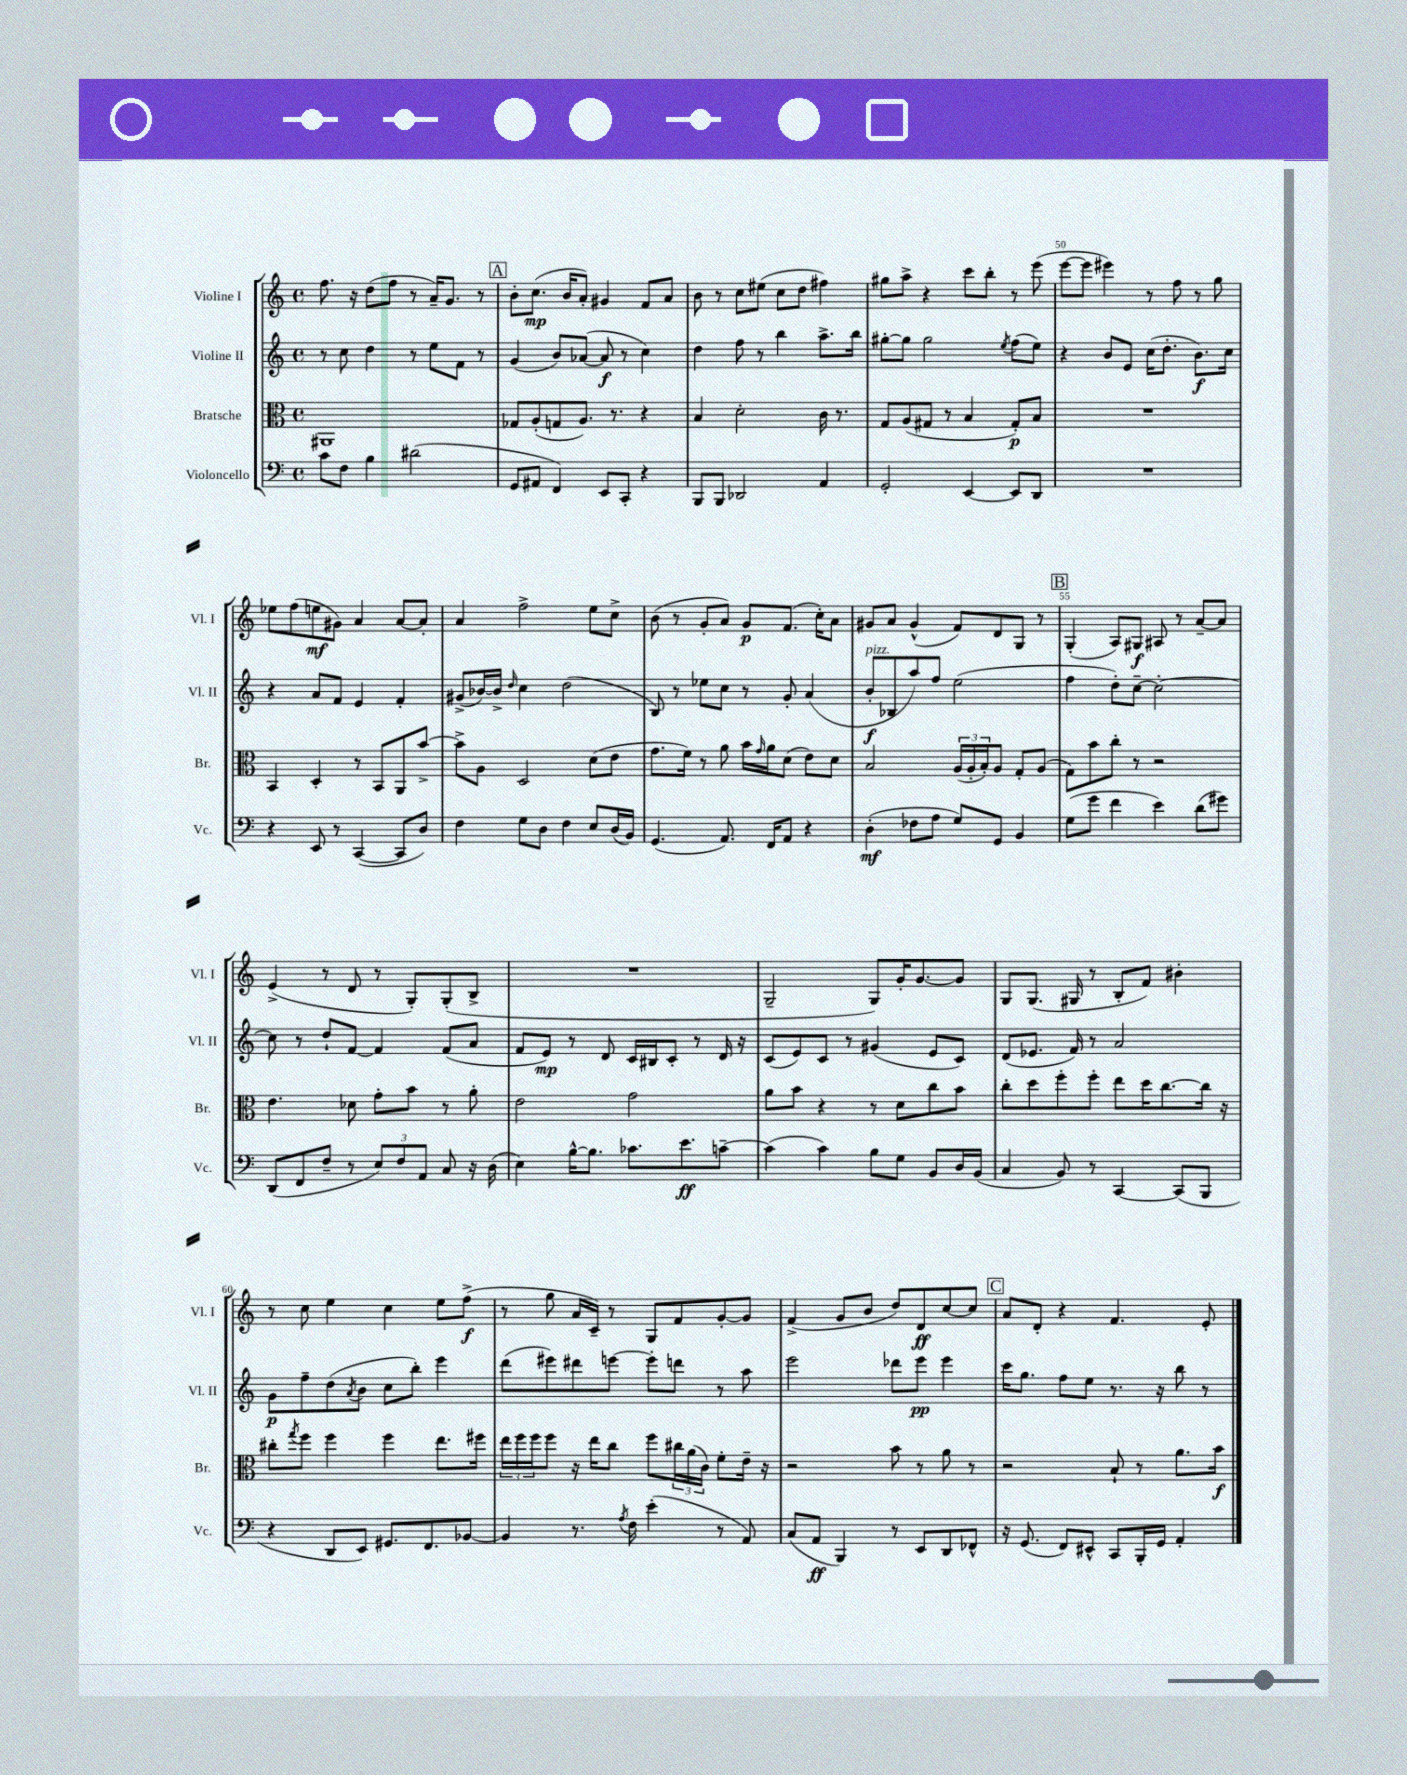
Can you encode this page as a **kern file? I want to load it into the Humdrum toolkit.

**kern	**dynam	**kern	**dynam	**kern	**dynam	**kern	**dynam
*part4	*part4	*part3	*part3	*part2	*part2	*part1	*part1
*staff4	*staff4	*staff3	*staff3	*staff2	*staff2	*staff1	*staff1
*I"Violoncello	*	*I"Bratsche	*	*I"Violine II	*	*I"Violine I	*
*I'Vc.	*	*I'Br.	*	*I'Vl. II	*	*I'Vl. I	*
*clefF4	*	*clefC3	*	*clefG2	*	*clefG2	*
*k[]	*	*k[]	*	*k[]	*	*k[]	*
*M4/4	*	*M4/4	*	*M4/4	*	*M4/4	*
*met(c)	*	*met(c)	*	*met(c)	*	*met(c)	*
=46	=46	=46	=46	=46	=46	=46	=46
8c\L	.	1AA#X	.	8r	.	8.ff\	.
8F\J	.	.	.	8cc\	.	.	.
.	.	.	.	.	.	16r	.
4B\	.	.	.	4dd\	.	(8dd\L	.
.	.	.	.	.	.	8ff\J	.
(2d#X\	.	.	.	8r	.	8r	.
.	.	.	.	8ee\L	.	16a~/KL)	.
.	.	.	.	.	.	8.g/J	.
.	.	.	.	8f\J	.	.	.
.	.	.	.	8r	.	8r	.
!!LO:REH:place=s1:t=A
=47	=47	=47	=47	=47	=47	=47	=47
8GG/L	.	8G-X/L	.	(4g/	.	8b'\L	.
8AA#X/J	.	(8A'/	.	.	.	(8.cc\J	mp
4FF/)	.	8Gn/	.	8b/L)	.	.	.
.	.	.	.	.	.	16b/KL	.
.	.	8.A/J)	.	([8a-X/J	.	8a'/J)	.
8EE/L	.	.	.	8a-/]	f	4g#X/	.
.	.	8.r	.	.	.	.	.
8CC'/J	.	.	.	8r	.	.	.
4r	.	4r	.	4cc\)	.	8f/L	.
.	.	.	.	.	.	8a/J	.
=48	=48	=48	=48	=48	=48	=48	=48
8BBB/L	.	4B/	.	4dd\	.	8b\	.
8BBB/J	.	.	.	.	.	8r	.
2DD-X/	.	2d'\	.	8ff\	.	8cc\L	.
.	.	.	.	8r	.	(8ee#X\J	.
.	.	.	.	4bb\	.	8cc\L	.
.	.	.	.	.	.	8dd\J	.
4AA/	.	16c\	.	8.aa^\L	.	4ff#X\)	.
.	.	8.r	.	.	.	.	.
.	.	.	.	16bb\Jk	.	.	.
=49	=49	=49	=49	=49	=49	=49	=49
2GG'/	.	8G/L	.	[8gg#X'\L	.	8gg#X\L	.
.	.	(8A/	.	8gg#\J]	.	8aa^\J	.
.	.	8G#X/J	.	2gg#\	.	4r	.
.	.	8r	.	.	.	.	.
[4EE/	.	4B/	.	.	.	8ccc\L	.
.	.	.	.	.	.	8bb'\J	.
.	.	.	.	8qee/	.	.	.
8EE/L]	.	8G#'/L)	p	(8ff\L	.	8r	.
8DD/J	.	8B/J	.	8ee\J)	.	(8eee\	.
=50	=50	=50	=50	=50	=50	=50	=50
1r	.	1r	.	4r	.	[8eee\L	.
.	.	.	.	.	.	8eee\J]	.
.	.	.	.	8b/L	.	4eee#X\)	.
.	.	.	.	8e/J	.	.	.
.	.	.	.	(16cc\KL	.	8r	.
.	.	.	.	8.dd'\J	.	.	.
.	.	.	.	.	.	8ff\	.
.	.	.	.	8.b\L)	f	8r	.
.	.	.	.	.	.	8gg\	.
.	.	.	.	16cc\Jk	.	.	.
!!LO:LB:g=z
=51	=51	=51	=51	=51	=51	=51	=51
4r	.	4BB/	.	4r	.	8ee-X\L	.
.	.	.	.	.	.	(8ff\	.
8EE/	.	4D'/	.	8a/L	.	8een\	mf
8r	.	.	.	8f/J	.	8g#X\J)	.
([4CC/	.	8r	.	4e/	.	4a/	.
.	.	8BB/L	.	.	.	.	.
8CC/L]	.	8AA/	.	4f'/	.	[8a/L	.
8D/J)	.	[8b^/J	.	.	.	8a'/J]	.
=52	=52	=52	=52	=52	=52	=52	=52
4F\	.	8b^\L]	.	(8g#X^/L	.	4a/	.
.	.	8A\J	.	[16b-X/L)	.	.	.
.	.	.	.	16b-^/JJ]	.	.	.
.	.	.	.	16qqdd/	.	.	.
8G\L	.	2D/	.	4cc\	.	2ff^\	.
8D\J	.	.	.	.	.	.	.
4F\	.	.	.	(2dd\	.	.	.
8E/L	.	(8d\L	.	.	.	8ee\L	.
(16D/L	.	8e\J	.	.	.	8cc^\J	.
16BB/JJ)	.	.	.	.	.	.	.
=53	=53	=53	=53	=53	=53	=53	=53
(4.GG/	.	8.g\L	.	8B/)	.	(8b\	.
.	.	.	.	8r	.	8r	.
.	.	16f\Jk)	.	.	.	.	.
.	.	8r	.	8ee-X\L	.	8g'/L	.
8.AA/)	.	8a\	.	8cc\J	.	8a/J)	.
.	.	16b\LL	.	8r	.	8g/L	p
.	.	16qqg/	.	.	.	.	.
16FF/KL	.	16a\J	.	.	.	.	.
8AA/J	.	(8d\J	.	8g'/	.	(8.f/J	.
4r	.	8e\L)	.	(4a/	.	.	.
.	.	.	.	.	.	16cc'\KL)	.
.	.	8d\J	.	.	.	8a\J	.
=54	=54	=54	=54	=54	=54	=54	=54
!	!	!	!	!LO:TX:a:i:t=pizz.	!	!	!
(4D'\	mf	2B/	.	8b'/L	f	8g#X/L	.
.	.	.	.	8B-X/	.	8a/J	.
8F-X\L	.	.	.	8aa/)	.	(4g#^^/	.
8A\J	.	.	.	8ff/J	.	.	.
8G/L)	.	(24A/LL	.	(2ee\	.	8f/L)	.
.	.	24A'/	.	.	.	.	.
.	.	24B'/J)	.	.	.	.	.
8GG/J	.	8A/J	.	.	.	8d/	.
4BB/	.	8G'/L	.	.	.	8G/J	.
.	.	(8A/J	.	.	.	8r	.
!!LO:REH:place=s1:t=B
=55	=55	=55	=55	=55	=55	=55	=55
(8G\L	.	8G\L)	.	4ff\	.	(4G'/	.
8g\J	.	8b\	.	.	.	.	.
4f\	.	8cc'\J	.	8dd'\L)	.	8A/L)	.
.	.	8r	.	[8cc~\J	.	8G#X/J	f
4e\)	.	2r	.	2cc'\_	.	8A#X/	.
.	.	.	.	.	.	8r	.
(8d\L	.	.	.	.	.	[8a~/L	.
8g#X\J)	.	.	.	.	.	8a/J]	.
!!LO:LB:g=z
=56	=56	=56	=56	=56	=56	=56	=56
(8DD/L	.	4.e\	.	8cc\]	.	(4e^/	.
8FF/	.	.	.	8r	.	.	.
8F~/J	.	.	.	8dd`/L	.	8r	.
8r	.	8d-X\	.	[8f/J	.	8d/	.
12E/L)	.	8g'\L	.	4f/]	.	8r	.
12F/	.	.	.	.	.	.	.
.	.	8b\J	.	.	.	8G'/L)	.
12AA/J	.	.	.	.	.	.	.
8C/	.	8r	.	(8f/L	.	(8G'/	.
16r	.	8a'\	.	8a/J	.	8B^/J	.
(16D\	.	.	.	.	.	.	.
=57	=57	=57	=57	=57	=57	=57	=57
4E\)	.	2e\	.	8f/L	.	1r	.
.	.	.	.	8e/J)	mp	.	.
[16B^^\KL	.	.	.	8r	.	.	.
8.B\J]	.	.	.	.	.	.	.
.	.	.	.	8d/	.	.	.
8.c-X\L	.	2g\	.	16c/LL	.	.	.
.	.	.	.	16B#X/J	.	.	.
.	.	.	.	8c'/J	.	.	.
8.e\	ff	.	.	.	.	.	.
.	.	.	.	8r	.	.	.
[8cn~\J	.	.	.	16d/	.	.	.
.	.	.	.	16r	.	.	.
=58	=58	=58	=58	=58	=58	=58	=58
(4c\]	.	8a\L	.	(8c/L	.	2G~/	.
.	.	8b\J	.	8e/)	.	.	.
4c\)	.	4r	.	8c/J	.	.	.
.	.	.	.	8r	.	.	.
8B\L	.	8r	.	(4g#X/	.	8G/L)	.
8G\J	.	8d\L	.	.	.	16g'/K	.
.	.	.	.	.	.	[8.g/	.
8BB/L	.	8cc\	.	8e/L	.	.	.
16D/L	.	8b\J	.	8c/J)	.	8g/J]	.
(16BB/JJ	.	.	.	.	.	.	.
=59	=59	=59	=59	=59	=59	=59	=59
4C/	.	8cc'\L	.	(8d/L	.	8G/L	.
.	.	8dd\	.	8.e-X/J	.	(8.G/J	.
8BB/)	.	8ff'\	.	.	.	.	.
.	.	.	.	16f/)	.	16G#X/	.
8r	.	8ff'\J	.	8r	.	8r	.
[4CC/	.	8ee\L	.	2a/	.	8B'/L	.
.	.	16dd\K	.	.	.	8f/J)	.
.	.	[8.cc\	.	.	.	.	.
(8CC/L]	.	.	.	.	.	4b#X'\	.
8BBB/J	.	16cc\Jk]	.	.	.	.	.
.	.	16r	.	.	.	.	.
!!LO:LB:g=z
=60	=60	=60	=60	=60	=60	=60	=60
4r	.	8cc#X'\L	.	8g\L	p	8r	.
.	.	8qgg/	.	.	.	.	.
.	.	8ff\J	.	8ff~\	.	8cc\	.
8DD/L	.	4ff\	.	(8dd\	.	4ee\	.
.	.	.	.	8qa/	.	.	.
8EE/J)	.	.	.	8b\J	.	.	.
8.GG#X/L	.	4ff\	.	8cc\L	.	4cc\	.
.	.	.	.	8bb'\J)	.	.	.
8.FF/	.	.	.	.	.	.	.
.	.	8.ee\L	.	4eee\	.	8ee\L	.
[8BB-X/J	.	.	.	.	.	(8ff^\J	f
.	.	16ff#X\Jk	.	.	.	.	.
=61	=61	=61	=61	=61	=61	=61	=61
4BB-/]	.	24ee\LL	.	(8ddd\L	.	8r	.
.	.	24ff\	.	.	.	.	.
.	.	24ff\J	.	.	.	.	.
.	.	8ff\J	.	8eee#X\)	.	8gg\	.
8.r	.	16r	.	8ddd#X\	.	16a/LL	.
.	.	16ee\KL	.	.	.	16c~/JJ)	.
.	.	8cc\J	.	[8eeen\J	.	8r	.
8qA/	.	.	.	.	.	.	.
16F\	.	.	.	.	.	.	.
(4e'\	.	8ff\L	.	8eee'\L]	.	8G/L	.
.	.	24cc#X\L	.	8dddn\J	.	8f/	.
.	.	(24a\	.	.	.	.	.
.	.	24c\JJ)	.	.	.	.	.
8r	.	8f'\L	.	8r	.	[8g'/	.
8AA/)	.	16e~\Jk	.	8aa\	.	8g/J]	.
.	.	16r	.	.	.	.	.
=62	=62	=62	=62	=62	=62	=62	=62
(8C/L	.	2r	.	2eee\	.	(4f^/	.
8AA/J	ff	.	.	.	.	.	.
4BBB/)	.	.	.	.	.	8g/L	.
.	.	.	.	.	.	8b/J	.
8r	.	8b\	.	8ddd-X\L	.	8dd/L)	.
8EE/L	.	8r	.	8eee\J	pp	8d/	ff
8DD/	.	8a\	.	4eee\	.	[8cc/	.
8FF-X^^/J	.	8r	.	.	.	8cc/J]	.
!!LO:REH:place=s1:t=C
=63	=63	=63	=63	=63	=63	=63	=63
16r	.	2r	.	16ccc\KL	.	8a/L	.
(8.GG/	.	.	.	8.gg\J	.	.	.
.	.	.	.	.	.	8d'/J	.
8FF/L)	.	.	.	8ff\L	.	4r	.
8EE#X^^/J	.	.	.	8ee\J	.	.	.
8CC/L	.	8B`/	.	8.r	.	4.f/	.
16BBB'/L	.	8r	.	.	.	.	.
16GG/JJ	.	.	.	16r	.	.	.
4AA'/	.	8.a\L	.	8bb\	.	.	.
.	.	.	.	8r	.	8e'/	.
.	.	16b\Jk	f	.	.	.	.
==	==	==	==	==	==	==	==
*-	*-	*-	*-	*-	*-	*-	*-
